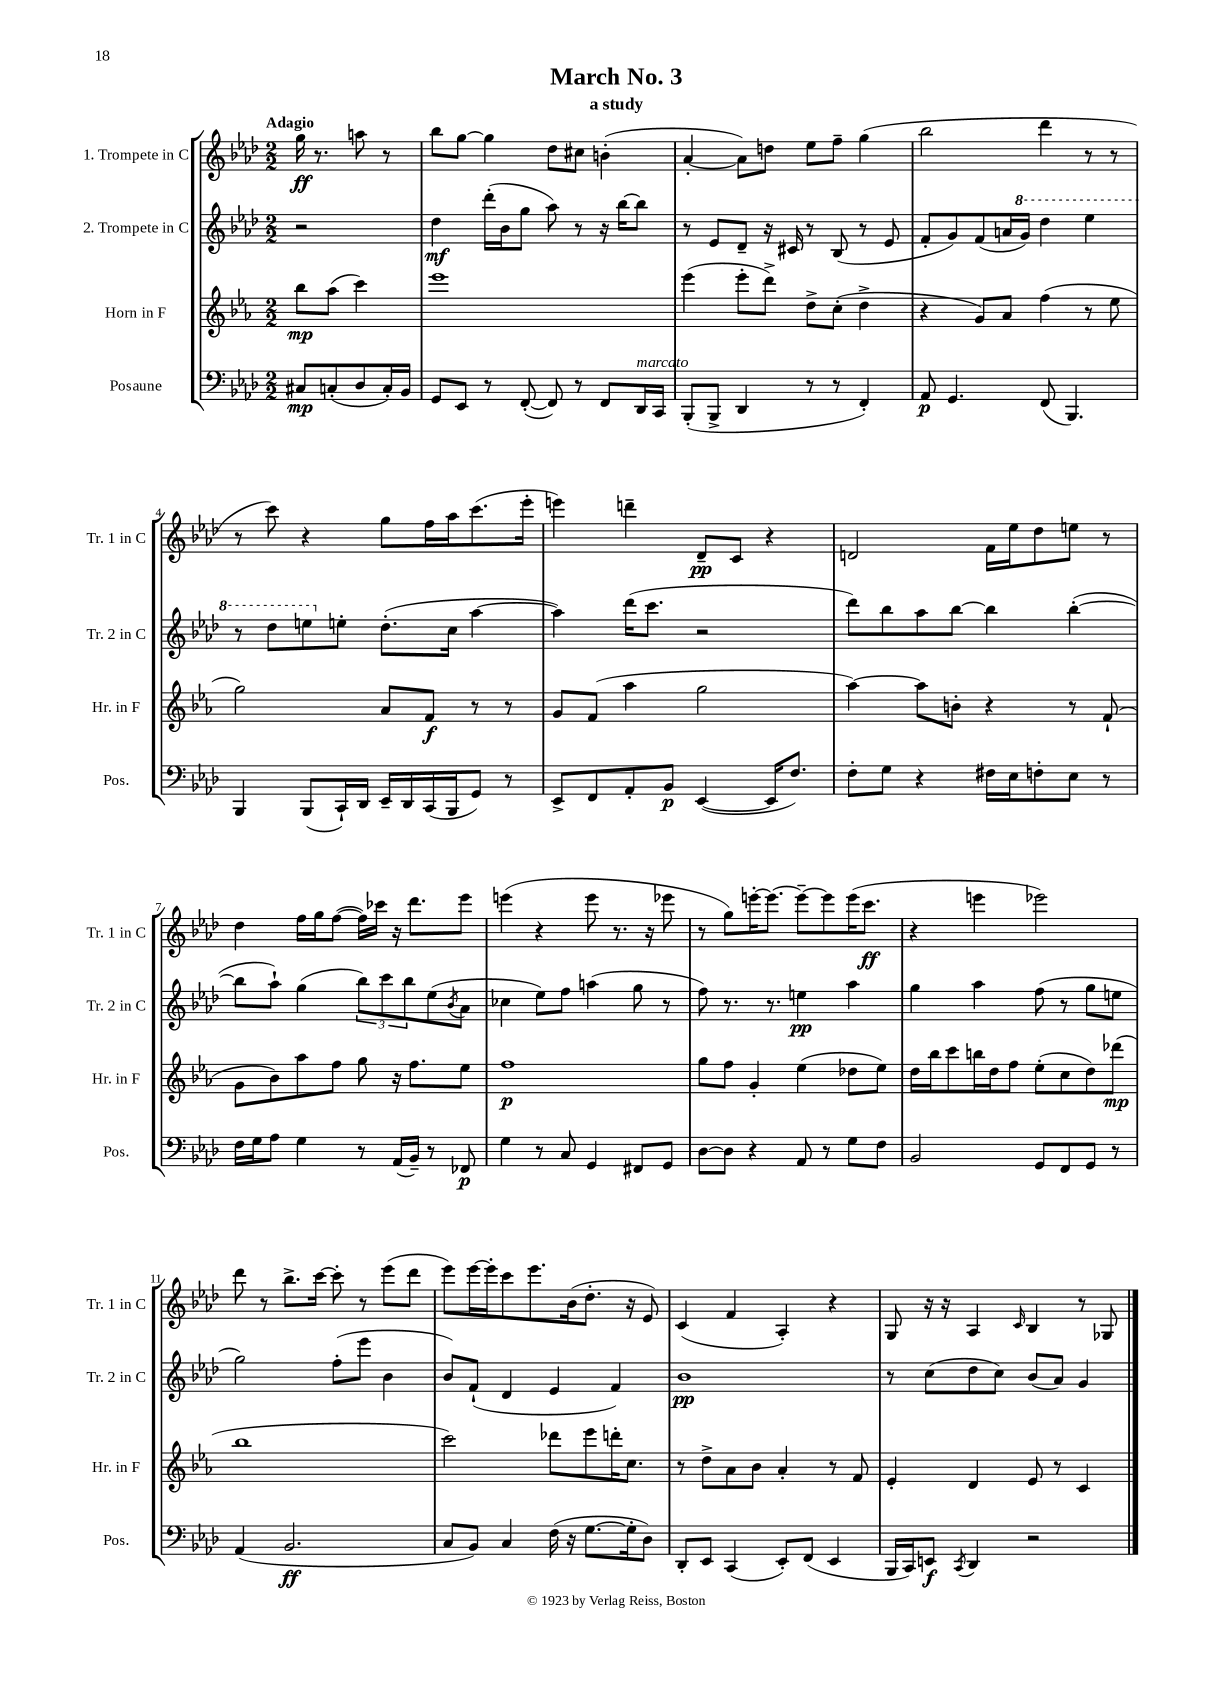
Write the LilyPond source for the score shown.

\header { title = "March No. 3" subtitle = "a study" }
<<
\new StaffGroup <<
\new Staff = "s0" \with { instrumentName = "1. Trompete in C" shortInstrumentName = "Tr. 1 in C" } {
    \clef treble \key aes \major \numericTimeSignature \time 2/2 \partial 2 \tempo "Adagio"
    g''16\ff r8. a''8 r8 |
    bes''8 g''8~ g''4 des''8 cis''8 b'4-.( |
    aes'4~-. aes'8) d''8 ees''8 f''8-- g''4( |
    bes''2 des'''4 r8 r8 |
    r8 c'''8) r4 g''8 f''16 aes''16 c'''8.( ees'''16-. |
    e'''4) d'''4-- des'8--\pp c'8 r4 |
    d'2 f'16 ees''16 des''8 e''8 r8 |
    des''4 f''16 g''16 f''8~( f''16) ces'''16 r16 des'''8. ees'''8 |
    e'''4( r4 e'''8 r8. r16 ees'''8 |
    r8 g''8) e'''16~-. e'''8.~ e'''8~-- e'''8 e'''16( c'''8.\ff |
    r4 e'''4 ees'''2) |
    des'''8 r8 bes''8.-> c'''16~ c'''8-. r8 ees'''8( des'''8 |
    ees'''8) ees'''16~ ees'''16-. c'''8 ees'''8. bes'16( des''8.-. r16 ees'8) |
    c'4( f'4 aes4-.) r4 |
    g8 r16 r16 aes4 \grace { c'16 } bes4 r8 ges8 \bar "|." |
}
\new Staff = "s1" \with { instrumentName = "2. Trompete in C" shortInstrumentName = "Tr. 2 in C" } {
    \clef treble \key aes \major \numericTimeSignature \time 2/2 \partial 2
    r2 |
    des''4\mf des'''16-.( bes'16 g''8 aes''8) r8 r16 bes''16~ bes''8 |
    r8 ees'8 des'8-- r16 cis'16 r8 bes8( r8 ees'8 |
    f'8-. g'8) f'8( a'16 \ottava #1 g''16) des'''4 ees'''4 |
    r8 des'''8 e'''8 \ottava #0 e''8-. des''8.-.( c''16 aes''4~ |
    aes''4) des'''16( c'''8. r2 |
    des'''8) bes''8 aes''8 bes''8~ bes''4 bes''4~-.( |
    bes''8 aes''8-!) g''4( \tuplet 3/2 { bes''8) c'''8 bes''8 } ees''8( \acciaccatura { bes'8 } aes'8 |
    ces''4 ees''8) f''8 a''4( g''8 r8 |
    f''8) r8. r8. e''4\pp aes''4 |
    g''4 aes''4 f''8( r8 g''8 e''8 |
    g''2) f''8-.( ees'''8 bes'4 |
    bes'8) f'8-!( des'4 ees'4 f'4) |
    bes'1\pp |
    r8 c''8( des''8 c''8) bes'8( aes'8) g'4 \bar "|." |
}
\new Staff = "s2" \with { instrumentName = "Horn in F" shortInstrumentName = "Hr. in F" } {
    \clef treble \key ees \major \numericTimeSignature \time 2/2 \partial 2
    bes''8\mp aes''8( c'''4) |
    ees'''1 |
    ees'''4( ees'''8-. d'''8->) d''8-> c''8-.( d''4-> |
    r4 g'8) aes'8 f''4( r8 ees''8 |
    g''2) aes'8 f'8\f r8 r8 |
    g'8 f'8( aes''4 g''2 |
    aes''4~) aes''8 b'8-. r4 r8 f'8-!( |
    g'8 bes'8) aes''8 f''8 g''8 r16 f''8. ees''8 |
    f''1\p |
    g''8 f''8 g'4-. ees''4( des''8 ees''8) |
    d''16 bes''16 c'''8 b''16 d''16 f''8 ees''8-.( c''8 d''8) des'''8\mp( |
    bes''1 |
    c'''2) des'''8 ees'''8 d'''16-. c''8. |
    r8 d''8-> aes'8 bes'8 aes'4-. r8 f'8 |
    ees'4-. d'4 ees'8 r8 c'4 \bar "|." |
}
\new Staff = "s3" \with { instrumentName = "Posaune" shortInstrumentName = "Pos." } {
    \clef bass \key aes \major \numericTimeSignature \time 2/2 \partial 2
    cis8\mp c8-.( des8 c16-.) bes,16 |
    g,8 ees,8 r8 f,8~-.( f,8) r8 f,8 des,16^\markup { \italic "marcato" } c,16 |
    bes,,8-.( bes,,8-> des,4 r8 r8 f,4-.) |
    aes,8\p g,4. f,8( bes,,4.) |
    bes,,4 bes,,8( c,16-!) des,16 ees,16-- des,16 c,16( bes,,16 g,8) r8 |
    ees,8-> f,8 aes,8-. bes,8\p ees,4~( ees,16 f8.) |
    f8-. g8 r4 fis16 ees16 f8-. ees8 r8 |
    f16 g16 aes8 g4 r8 aes,16( bes,16--) r8 fes,8\p |
    g4 r8 c8 g,4 fis,8 g,8 |
    des8~ des8 r4 aes,8 r8 g8 f8 |
    bes,2 g,8 f,8 g,8 r8 |
    aes,4( bes,2.\ff |
    c8 bes,8) c4 f16( r16 g8.~ g16-. des8) |
    des,8-. ees,8 c,4( ees,8-.) f,8( ees,4 |
    bes,,16 c,16) e,8\f \acciaccatura { c,8 } des,4 r2 \bar "|." |
}
>>
>>
